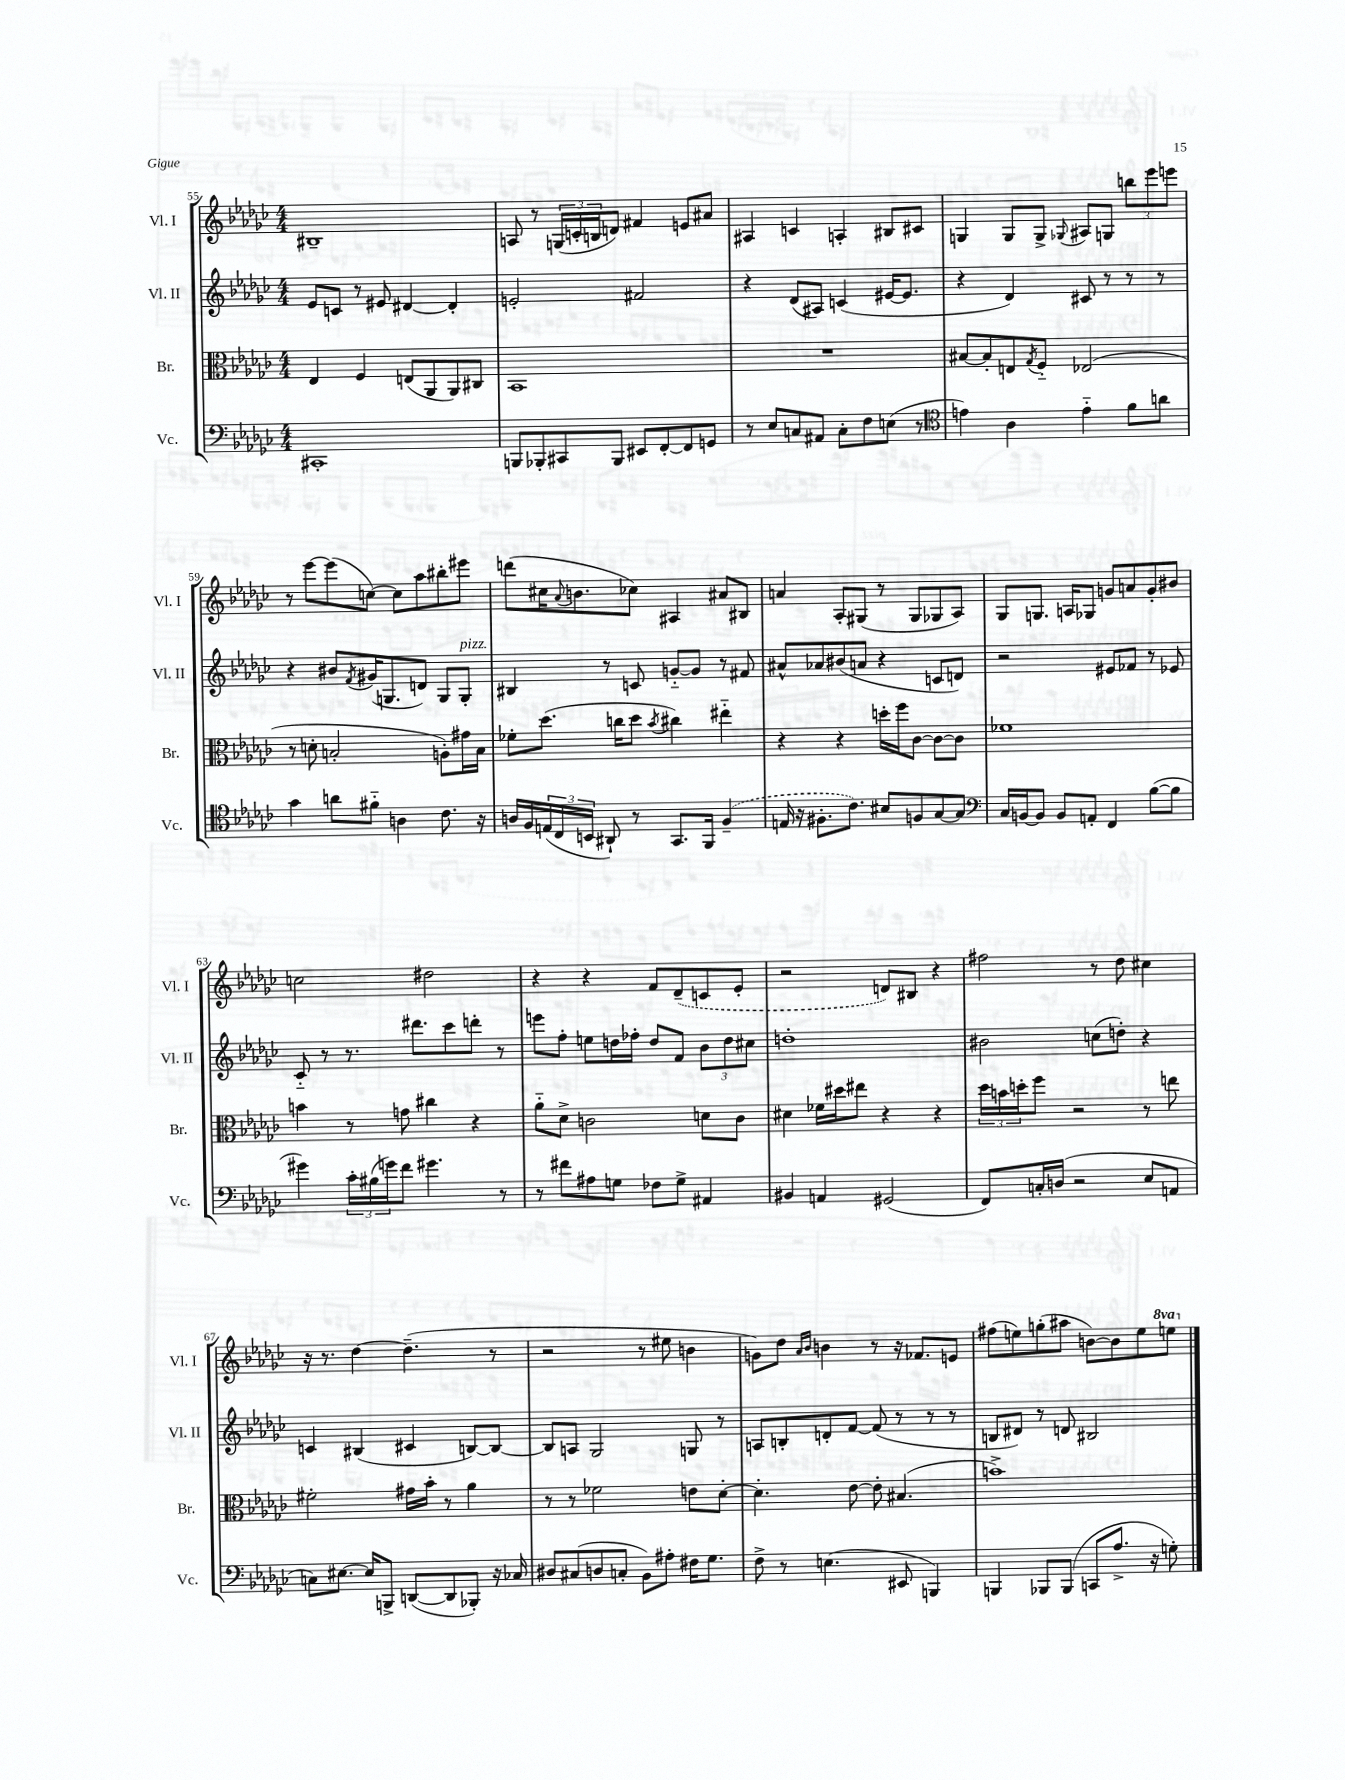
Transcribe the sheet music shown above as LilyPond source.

<<
\new StaffGroup <<
\new Staff = "s0" \with { instrumentName = "Vl. I" shortInstrumentName = "Vl. I" } {
    \clef treble \key ges \major \numericTimeSignature \time 4/4 \set Staff.ottavationMarkups = #ottavation-simple-ordinals
    bis1-- |
    a8 r8 \tuplet 3/2 { g16( c'16-. b16 } d'8) fis'4 e'8 ais'8 |
    ais4 c'4 a4-. bis8 cis'8 |
    g4 g8 g8-> \appoggiatura { ges8 } ais8 g8 \tuplet 3/2 { b''8 ees'''8 e'''8 } |
    r8 ees'''8~ ees'''8( c''8~) c''8 aes''8 bis''8-. eis'''8 |
    d'''8( cis''16 \appoggiatura { aes'8 } b'8. ces''8) ais4 ais'8 bis8 |
    a'4 aes8-. gis8( r8 gis8 ges8 aes8) |
    ges8 g8. a16 ges8 g'8 a'8 g'8-. bis'8 |
    c''2 dis''2 |
    r4 r4 f'8 \once \slurDashed des'8--( c'8 ees'8-. |
    r2 d'8) bis8 r4 |
    fis''2 r8 des''8 cis''4 |
    r16 r8. des''4~ des''4.--( r8 |
    r2 r8 eis''8 b'4 |
    g'8) des''8 \grace { aes'16 bes'16 } b'4 r8 r16 fes'8. e'8 |
    fis''8( e''8) g''8-.( ais''8 b'8~) b'8 e''8 \ottava #1 e'''8 \ottava #0 \bar "|." |
}
\new Staff = "s1" \with { instrumentName = "Vl. II" shortInstrumentName = "Vl. II" } {
    \clef treble \key ges \major \numericTimeSignature \time 4/4
    ees'8 c'8 r8 eis'8 dis'4~ dis'4-. |
    e'2-. fis'2 |
    r4 des'8( ais8) c'4( eis'16~ eis'8. |
    r4 des'4) cis'8 r8 r8 r8 |
    r4 bis'8 \acciaccatura { f'8 } gis'16( g8. d'8) g8 g8-.^\markup { \italic "pizz." } |
    bis4 r8 c'8 g'8~-_ g'8 r8 fis'8 |
    ais'8-^ aes'8 bis'8( a'8 r4 c'8 d'8) |
    r2 eis'8 fes'8 r8 ees'8 |
    ces'8-_ r8 r8. dis'''8. ces'''8 d'''8-. r8 |
    e'''8 f''8-. e''8 d''16 fes''16-. d''8 f'8 \tuplet 3/2 { bes'8 d''8 cis''8 } |
    d''1-. |
    bis'2 c''8( d''8-.) r4 |
    c'4 bis4( cis'4 b8~) b8~ |
    b8 a8 ges2 g8 r8 |
    a8 b8-. d'8-. f'8~ f'8( r8 r8 r8 |
    b8 dis'8) r8 d'8 bis2 \bar "|." |
}
\new Staff = "s2" \with { instrumentName = "Br." shortInstrumentName = "Br." } {
    \clef alto \key ges \major \numericTimeSignature \time 4/4
    ees4 f4 e8( aes,8 aes,8) cis8 |
    bes,1 |
    R1 |
    bis8~ bis8-. e8 \acciaccatura { ges8 } f8-_ ees2( |
    r8 d'8-. b2-. a8-.) gis'16 b16 |
    fes'8-. des''8.( c''16 des''8 \acciaccatura { bes'8 } cis''4) eis''4-_ |
    r4 r4 d''16-. f''16 ces'8~ ces'8~ ces'8 |
    fes'1 |
    b'4 r8 g'8 cis''4 r4 |
    aes'8-_ des'8-> c'2 d'8 c'8 |
    dis'4 fes'16 dis''16 eis''8 r4 r4 |
    \tuplet 3/2 { des''16 b'16 d''16-. } f''8 r2 r8 e''8 |
    fis'2-. gis'16 bes'16-. r8 aes'4 |
    r8 r8 fes'2 e'8 des'8~-. |
    des'4.-. ees'8~ ees'8-. bis4.( |
    b'1->) \bar "|." |
}
\new Staff = "s3" \with { instrumentName = "Vc." shortInstrumentName = "Vc." } {
    \clef bass \key ges \major \numericTimeSignature \time 4/4
    cis,1-. |
    b,,8 bes,,8-. cis,8 bes,,8 eis,8 f,8~-. f,8 g,8 |
    r8 ees8 c8 ais,8 c8-. f8 e8( r8 |
    \clef tenor e'4) aes4 e'4-_ f'8 a'8 |
    ges'4 a'8 fis'8-_ a4 ces'8. r16 |
    a16 f16 \tuplet 3/2 { e16( ces16 b,16 } ais,8-!) r8 ges,8. f,16 \once \slurDashed f4--( |
    e16 r16 fis8.-. ces'8.) bis8 f8 ges8~ ges8 |
    \clef bass ces16 b,16~ b,8 b,8 a,8-. f,4 bes8~( bes8 |
    gis'4) \tuplet 3/2 { ces'16-. bis16( g'16) } f'8 gis'4. r8 |
    r8 fis'8 ais8 g8 fes8 g8-> ais,4 |
    bis,4 a,4 gis,2( |
    f,8) c16-. d16( r2 ees8 a,8 |
    c8) eis8.~ eis16 b,,8-> d,8~( d,8 bes,,8-.) r16 ces16 |
    dis8 cis8( d8 c8-. bes,8) ais8-. fis16 ges8. |
    f8-> r8 e4.( eis,8 b,,4) |
    b,,4 bes,,8 bes,,8( c,8 aes8.-> r16 g8-.) \bar "|." |
}
>>
>>
\layout { \context { \Score currentBarNumber = #55 } }
